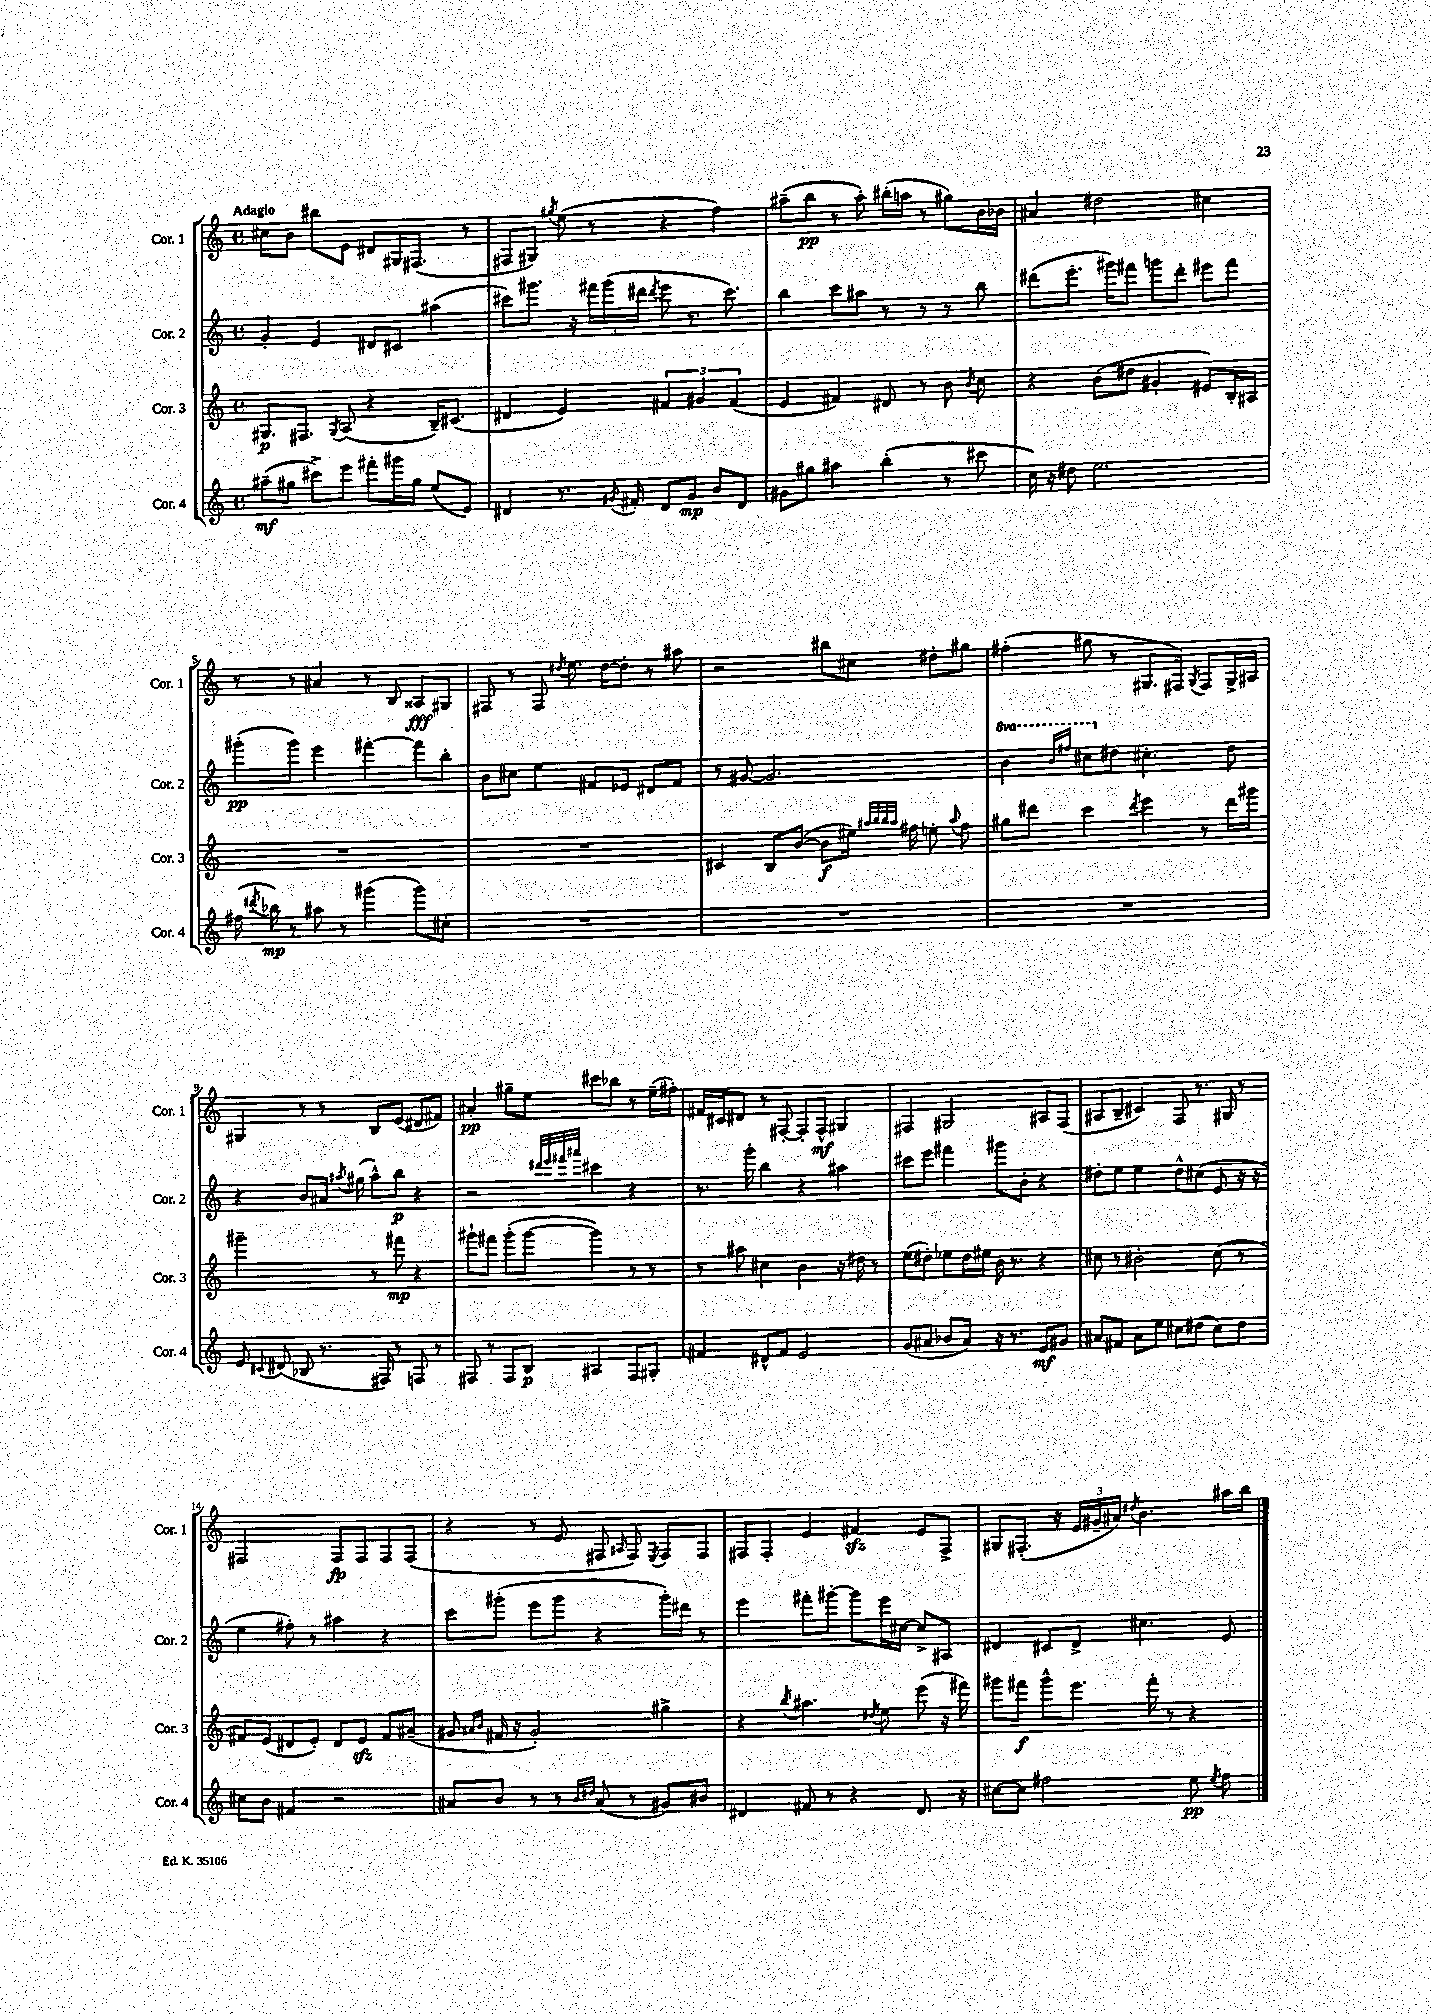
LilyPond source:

<<
\new StaffGroup <<
\new Staff = "s0" \with { instrumentName = "Cor. 1" shortInstrumentName = "Cor. 1" } {
    \clef treble \key c \major \defaultTimeSignature \time 4/4 \tempo "Adagio"
    \autoBeamOff cis''8[ b'8] bis''8[ e'8] dis'8[ gis16 fis8.]( r8 |
    fis8[ gis8]) \acciaccatura { gis''8 } e''8( r8 r4 f''4) |
    ais''8[--( b''8]\pp r8 ais''8-.) bis''16[-.( a''16] r8 gis''8[) b'16 bes'16] |
    ais'4 dis''2 cis''4 |
    r8 r8 ais'4 r8 b8 aisis8[\fff gis8] |
    fis8 r8 fis8 \acciaccatura { dis''8 } e''8. dis''16[~ dis''8]-. r8 ais''8 |
    r2 bis''8[ cis''8] dis''8[-. gis''8] |
    fis''4-.( gis''8 r8 gis8.[ fis16]) \acciaccatura { gis8 } fis8[ gis16-> ais16] |
    gis4 r8 r8 b8[ e'8]( dis'8[ fis'8]) |
    ais'4-.\pp gis''8[-- e''8] cis'''8[ bes''8] r8 e''16[--( fis''16]-.) |
    fis'16[ cis'16 dis'8] r8 fis8~-. fis8[-. fis8]-^\mf gis4 |
    fis4 gis2 ais8[ fis8]( |
    ais8[ b8]-- cis'4) f8 r8. gis16 r8 |
    fis2 fis8[\fp fis8] fis8[ fis8]( |
    r4 r8 e'8 fis8 \grace { ais16 } fis8) \acciaccatura { e8 } fis8[ fis8] |
    fis8[ fis8]-. e'4 fis'4\sfz e'8[ fis8]-> |
    gis8[ fis8.]-.( r16 \tuplet 3/2 { e'16[ gis'16-- ais'16]) } \acciaccatura { dis''8 } b'4. ais''16[ b''16] \bar "|." |
}
\new Staff = "s1" \with { instrumentName = "Cor. 2" shortInstrumentName = "Cor. 2" } {
    \clef treble \key c \major \defaultTimeSignature \time 4/4 \set Staff.ottavationMarkups = #ottavation-simple-ordinals
    \autoBeamOff g'4-. e'4 dis'8[ cis'8] ais''4( |
    cis'''8[) gis'''8.] r16 \tuplet 3/2 { fis'''16[ gis'''16( dis'''16] } \acciaccatura { dis'''8 } e'''8 r8. cis'''8.) |
    b''4 c'''8[ ais''8] r8 r8 r8 b''8 |
    dis'''8[( e'''8.]-. gis'''16[) fis'''8] g'''8[ dis'''8]-. eis'''8[ fis'''8] |
    gis'''8[-.\pp( gis'''8]) e'''4 fis'''4~-. fis'''8[ b''8]-. |
    b'8[ cis''8] e''4 fis'8[ ees'8] dis'8[ fis'8] |
    r8 gis'8~ gis'2. |
    \ottava #1 b''4 \grace { b''16[ fis'''16] } cis'''8[ \ottava #0 dis''8] cis''4.-. dis''8 |
    r4 b'8[ ais'16] \acciaccatura { ais''8 } gis''16( ais''8[-^) b''8]\p r4 |
    r2 \grace { dis'''32[ e'''32 fis'''32 ais'''32] } cis'''4 r4 |
    r8. g'''16-. b''4 r4 ais''4 |
    cis'''8[ e'''8] fis'''4 gis'''8[ b'8]-. r4 |
    dis''8[-. e''8] e''4 dis''8[-^ cis''8]( e'8 r16 r16 |
    e''4 fis''8-.) r8 ais''4 r4 |
    c'''8[ gis'''8]-.( e'''8[ gis'''8] r4 gis'''16[-.) dis'''16] r8 |
    e'''4 fis'''8[-. gis'''8]~-. gis'''8[ e'''16 cis''16]~ cis''8[-> ais8] |
    dis'4 cis'8[ dis'8]-> cis''4. e'8 \bar "|." |
}
\new Staff = "s2" \with { instrumentName = "Cor. 3" shortInstrumentName = "Cor. 3" } {
    \clef treble \key c \major \defaultTimeSignature \time 4/4
    \autoBeamOff gis8.[\p fis8.] \acciaccatura { gis8 } a8( r4 b16[--) cis'8.]( |
    dis'4 e'4) \tuplet 3/2 { fis'4 gis'4 fis'4( } |
    e'4 fis'4) dis'8 r8 b'8 \acciaccatura { b'8 } c''8 |
    r4 b'8[( dis''8] gis'4-. eis'8[) b16-. ais16] |
    R1 |
    R1 |
    cis'4 b8[ b'8]~( b'8[\f eis''16]) \grace { ais''32[ b''32 b''32 ais''32] } fis''16 e''8-. \appoggiatura { ais''8 } fis''8 |
    gis''8[ dis'''8] c'''4 \acciaccatura { dis'''8 } e'''4 r8 dis'''16[ gis'''16] |
    gis'''2-- r8 fis'''8\mp r4 |
    gis'''8[-! fis'''8] gis'''8[-.( gis'''8]~ gis'''4) r8 r8 |
    r8 ais''8 cis''4 b'4 r16 dis''16 r8 |
    e''8[( dis''8]-.) ees''8[ dis''16 eis''16] b'16 r8. r4 |
    cis''8 r8 bis'2-. cis''8( r8 |
    fis'8[) e'8]( dis'8[ e'8]-.) dis'8[ e'8]\sfz fis'8[ ais'8]--( |
    gis'8 \grace { ais'16[ b'16] } fis'16 r16 gis'2-.) gis''4-> |
    r4 \acciaccatura { b''8 } ais''4. \acciaccatura { dis''8 } e''8 e'''8( r16 fis'''16) |
    gis'''8[ fis'''8]\f gis'''8[-^ e'''8.] fis'''16-. r8 r4 \bar "|." |
}
\new Staff = "s3" \with { instrumentName = "Cor. 4" shortInstrumentName = "Cor. 4" } {
    \clef treble \key c \major \defaultTimeSignature \time 4/4
    \autoBeamOff ais''8[--\mf( gis''8] cis'''8[->) e'''8] fis'''8[-. gis'''16 gis''16] e''8[( e'8]) |
    dis'4 r8. \acciaccatura { gis'8 } fis'16-. dis'8[ gis'8]\mp b'8[ dis'8] |
    gis'8[ gis''8] ais''4 b''4-.( r8 cis'''8 |
    c''16) r16 dis''8 e''2. |
    fis''16( \acciaccatura { dis'''8 } bes''16\mp) r8 ais''8 r8 gis'''4( gis'''8[) cis''8]-. |
    R1 |
    R1 |
    R1 |
    e'8 \appoggiatura { cis'8 } dis'8( bes8 r8. fis16) r8 f8 r8 |
    fis8 r8 fis8[ b8]\p ais4 fis8[ gis8]-. |
    fis'4 dis'8[-^ fis'8] e'2 |
    g'8[( ais'8] bes'8[ ais'8]) r16 r8. e'8[\mf gis'8] |
    ais'8[ fis'8] ais'8[ e''8] cis''8[ dis''8]( cis''8[) dis''8] |
    cis''8[ b'8] fis'4 r2 |
    ais'8[ b'8] r8 r8 \grace { b'16[ dis''16] } ais'8( r8 gis'8[) bis'8] |
    dis'4 fis'8 r8 r4 dis'8. r16 |
    cis''8[~ cis''8] fis''2 e''8\pp \acciaccatura { e''8 } fis''8 \bar "|." |
}
>>
>>
